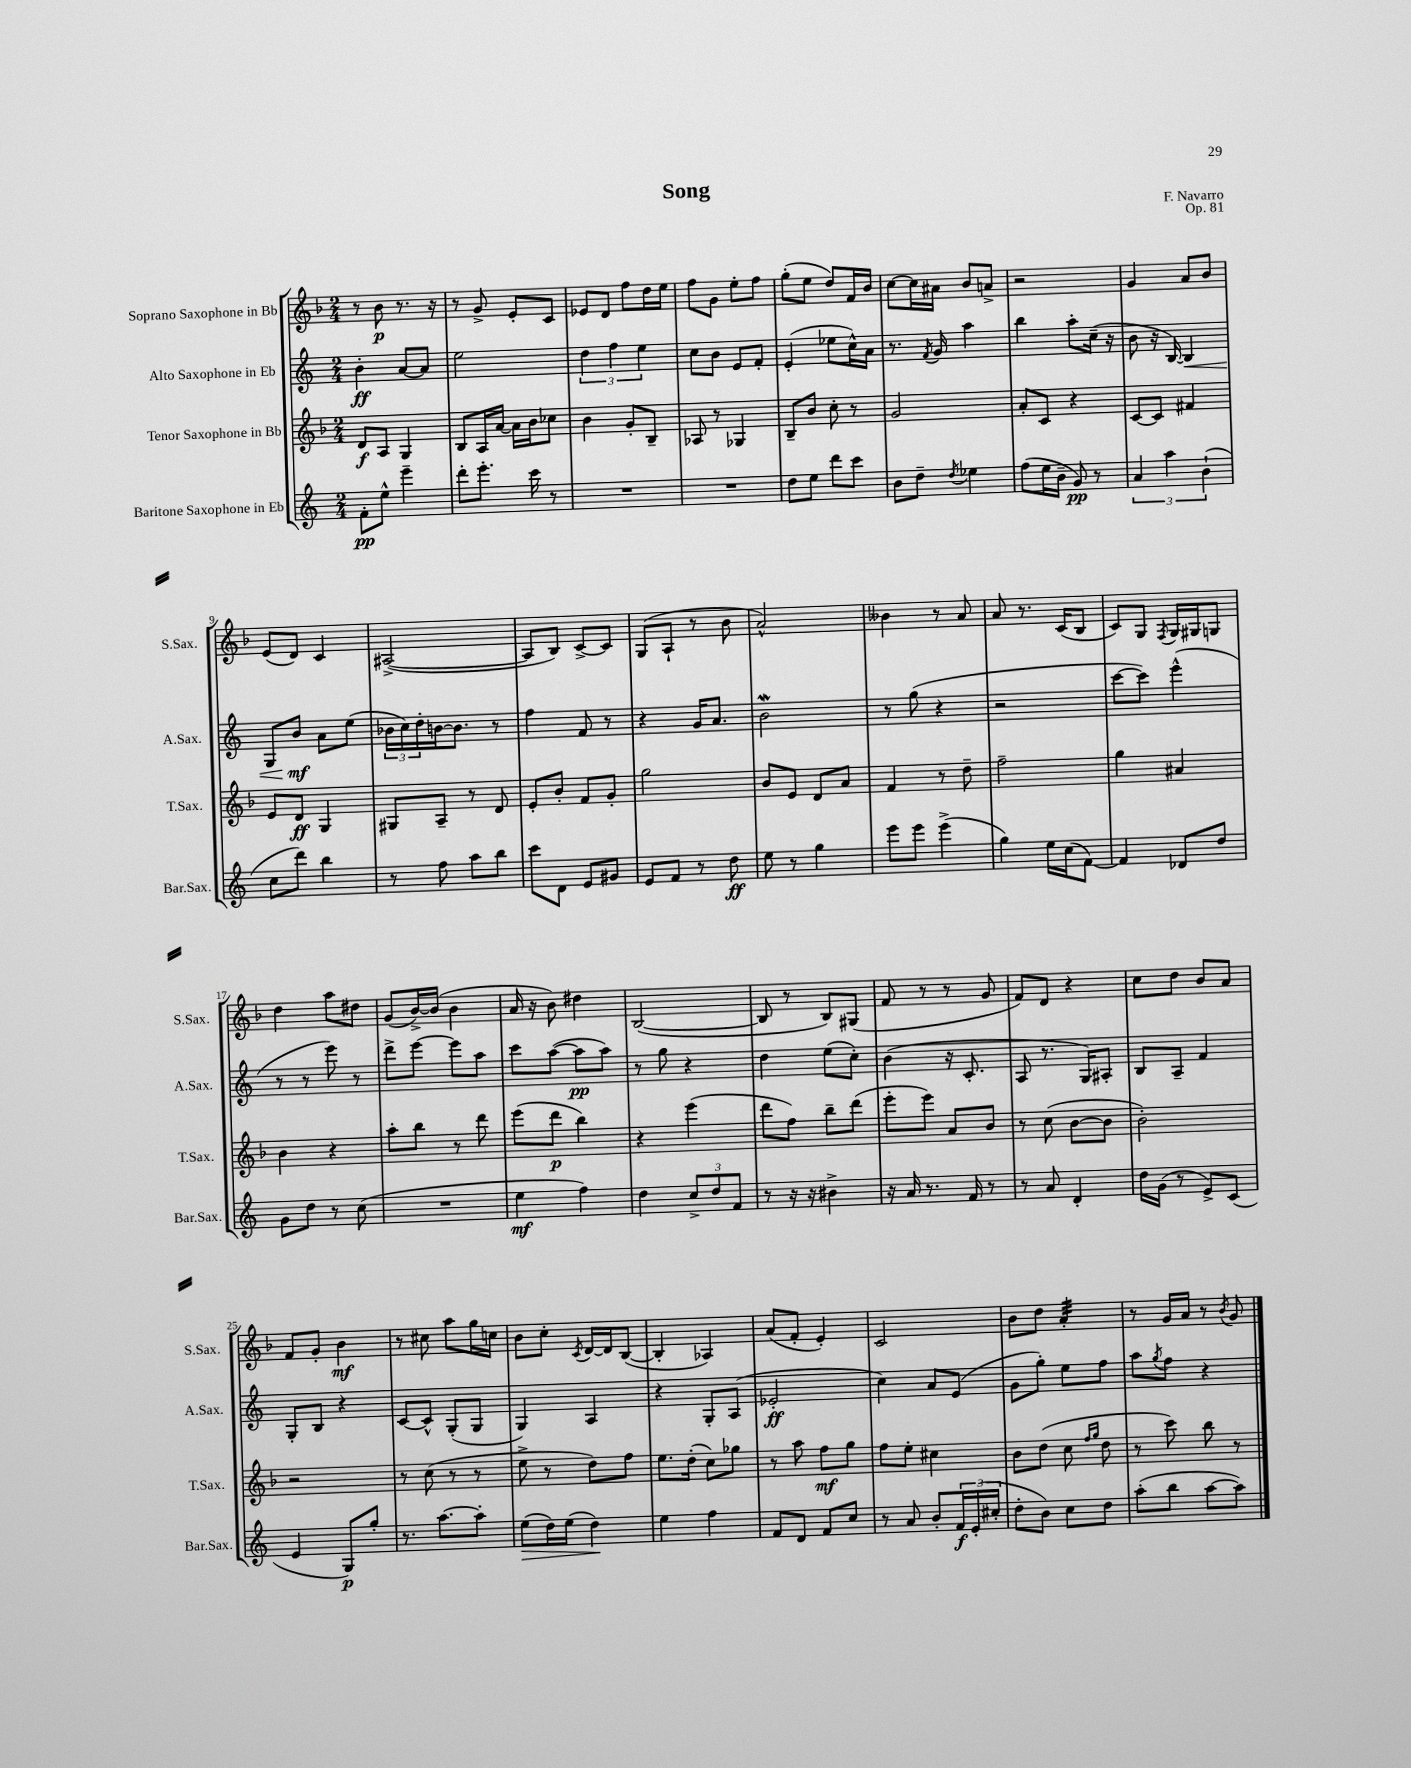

**kern	**kern	**kern	**kern
*staff4	*staff3	*staff2	*staff1
*clefG2	*clefG2	*clefG2	*clefG2
*k[]	*k[b-]	*k[]	*k[b-]
*M2/4	*M2/4	*M2/4	*M2/4
8f'	8d	4b'	8r
8ee^^	8A	.	8b-
4eee~	4G	[8a	8.r
.	.	8a]	.
.	.	.	16r
=	=	=	=
8ddd'	8B-	2ee	8r
8.eee'	16A	.	8g^
.	[16a	.	.
.	16a]	.	8e'
16ccc	16b-	.	.
8r	8cc-	.	8c
=	=	=	=
2r	4b-	6dd	8e-
.	.	.	8d
.	.	6ff	.
.	8g'	.	8ff
.	.	6ee	.
.	8B-~	.	16dd
.	.	.	16ee
=	=	=	=
2r	8A-	8cc	8ff
.	8r	8b	8g
.	4G-	8e	8ee'
.	.	8f'	8ff
=	=	=	=
8dd	8B-~	(4e'	(8gg'
8ee	8b-	.	8ee
8ddd	8cc'	8ee-	8dd)
8ccc	8r	16cc^^)	16f
.	.	16a	16b-
=	=	=	=
8b	2g	8.r	[8cc
8dd~	.	.	16cc]
.	.	8qf	.
.	.	16g	16a#
8qdd	.	.	.
4ee-	.	4aa	8b-
.	.	.	8a^
=	=	=	=
(8ff	8a'	4bb	2r
16ee	8c	.	.
16b~	.	.	.
8g)	4r	8aa'	.
8r	.	(16cc~	.
.	.	16r	.
=	=	=	=
6a	[8c	8b	4g
.	8c]	16r	.
6aa	.	.	.
.	.	[16B)	.
.	4f#	4B]	8a
(6b`	.	.	.
.	.	.	8b-
=	=	=	=
8cc	8e	8G	(8e
8ddd)	8d	8b	8d)
4bb	4G	8a	4c
.	.	(8ee	.
=	=	=	=
8r	8G#	24b-	([2A#^
.	.	24cc)	.
.	.	24dd'	.
8ff	8A~	[16b	.
.	.	8.b]	.
8aa	8r	.	.
8bb	8d	8r	.
=	=	=	=
8ccc	8e'	4ff	8A#]
8d	8b-'	.	8B-)
8e	8f	8f	[8c^
8g#	8g'	8r	8c]
=	=	=	=
8e	2gg	4r	(8G
8f	.	.	8A`
8r	.	16g	8r
.	.	8.a	.
8dd	.	.	8b-
=	=	=	=
8ee	8b-	2b	2a^^)
8r	8e	.	.
4gg	8d	.	.
.	8a	.	.
=	=	=	=
8eee	4f	8r	4b--
8eee	.	(8gg	.
(4eee^	8r	4r	8r
.	8dd~	.	8a
=	=	=	=
4gg)	2ff~	2r	8a
.	.	.	8.r
16ee	.	.	.
(16cc	.	.	(16c
[8f)	.	.	8B-
=	=	=	=
4f]	4gg	[8ccc	8c)
.	.	8ccc])	8G
.	.	.	8qF
8d-	4a#	(4eee^^	16G
.	.	.	16G#
8dd	.	.	8G
=	=	=	=
8g	4b-	8r	4dd
8dd	.	8r	.
8r	4r	8eee)	8aa
(8cc	.	8r	8dd#
=	=	=	=
2r	8aa'	8ddd^	(8g
.	8bb-	[8eee	[16b-^)
.	.	.	(16b-]
.	8r	8eee]	4b-
.	8ddd	8aa	.
=	=	=	=
4ee	(8eee	8ccc	16a
.	.	.	16r
.	8ddd	([8aa	8b-)
4ff)	4bb-)	8aa]	4dd#
.	.	8aa)	.
=	=	=	=
4dd	4r	8r	([2B-
.	.	8gg	.
12cc^	(4eee	4r	.
12dd	.	.	.
12f	.	.	.
=	=	=	=
8r	8ddd	4dd	8B-]
16r	8ff)	.	8r
16r	.	.	.
4b#^	8bb-~	(8ee	8B-)
.	(8ddd	8cc')	(8G#
=	=	=	=
16r	8eee'	(4b	8f
16a	.	.	.
8.r	8eee)	.	8r
.	8a	16r	8r
16f	.	8.c'	.
8r	8b-	.	8g
=	=	=	=
8r	8r	8A	8f)
8a	(8cc	8.r	8d
4d'	[8b-	.	4r
.	.	16G)	.
.	8b-]	8A#'	.
=	=	=	=
16dd	2b-')	8B	8cc
(16g	.	.	.
8r	.	8A~	8dd
8e^)	.	4f	8b-
(8c	.	.	8a
=	=	=	=
4e	2r	8G'	8f
.	.	8B	8g'
8G)	.	4r	4b-
8gg'	.	.	.
=	=	=	=
8.r	8r	[8c	8r
.	(8cc	8c^^]	8cc#
[8.aa	.	.	.
.	8r	(8G'	8aa
8aa']	8r	8G	16gg
.	.	.	16cc
=	=	=	=
(8ee	8ee^	4G)	8b-
16dd)	8r	.	8cc'
(16ee	.	.	.
.	.	.	8qc
4dd)	8dd)	4A	[16d
.	.	.	16d]
.	8ff	.	([8B-
=	=	=	=
4ee	8.ee	4r	4B-']
.	(16dd'	.	.
4ff	8cc)	8G'	4A-)
.	8gg-	(8A	.
=	=	=	=
8f	8r	2e-'	(8a
8d	8aa	.	8f'
8f	8ff	.	4e')
8cc	8gg	.	.
=	=	=	=
8r	8ff	4cc)	2c
8a	8ee'	.	.
8b'	4cc#	8a	.
24f	.	(8e	.
(24e'	.	.	.
24cc#'	.	.	.
=	=	=	=
8dd'	8b-	8g	8b-
8b)	(8dd	8gg')	8dd
8cc	8cc	8ee	4a'
.	16qqff	.	.
.	16qqgg	.	.
8dd	8dd	8ff	.
=	=	=	=
(8aa'	8r	8aa	8r
.	.	8qgg	.
8bb	8ccc)	8ff	16g
.	.	.	16a
[8aa	8bb-	4r	8r
.	.	.	8qb-
8aa])	8r	.	8g
==	==	==	==
*-	*-	*-	*-
